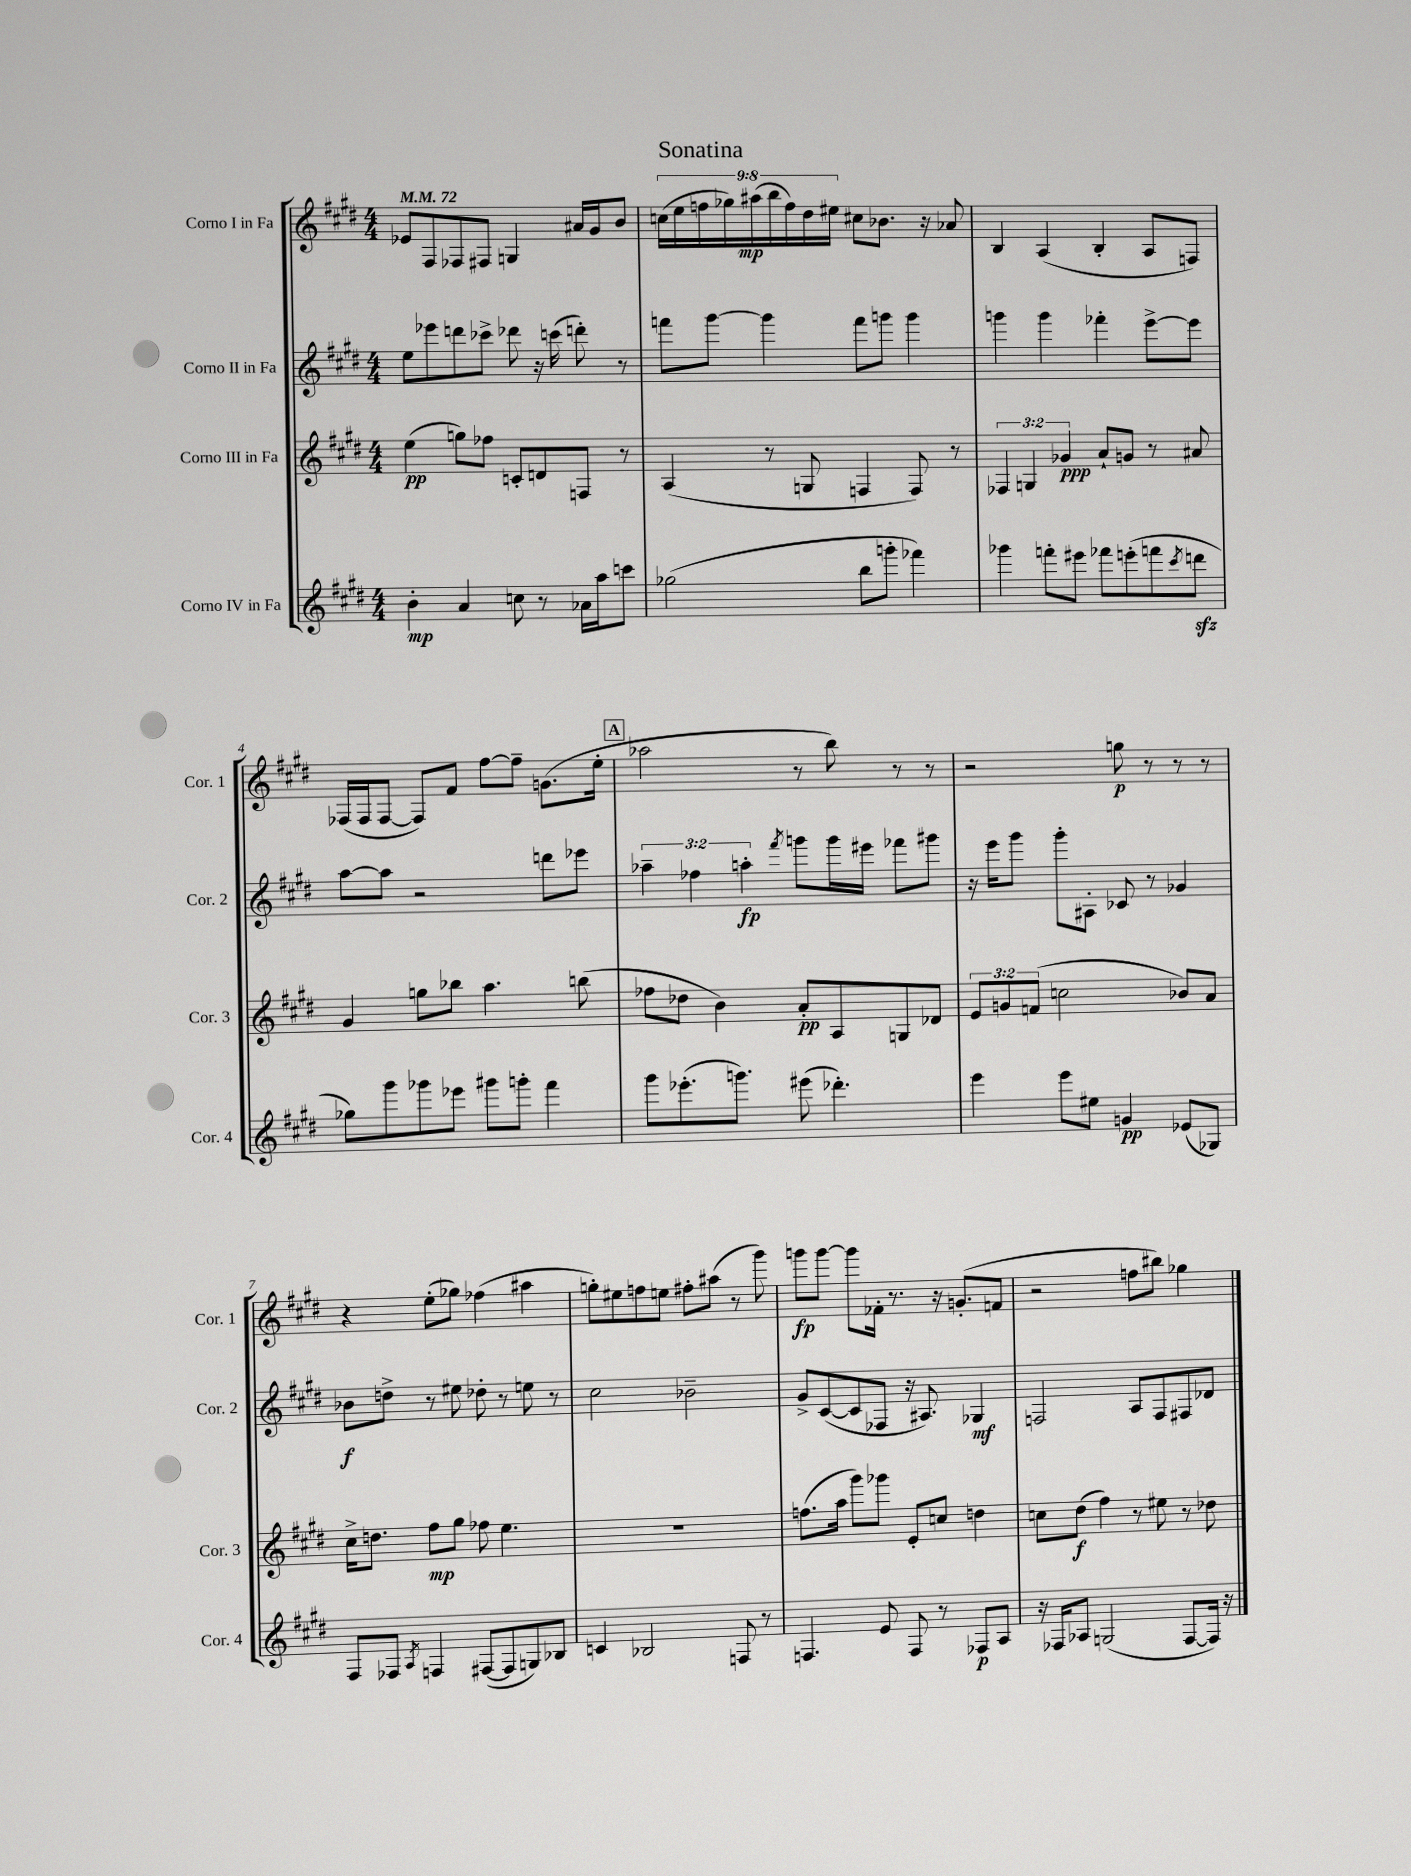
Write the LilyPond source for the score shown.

\header { title = "Sonatina" }
<<
\new StaffGroup <<
\new Staff = "s0" \with { instrumentName = "Corno I in Fa" shortInstrumentName = "Cor. 1" } {
    \clef treble \key e \major \numericTimeSignature \time 4/4 \override Staff.TupletNumber.text = #tuplet-number::calc-fraction-text \tempo 4 = 72
    ees'8 fis8 fes8 fis8 g4 ais'16 gis'16 b'8 |
    \tuplet 9/8 { c''16( e''16 f''16 ges''16) ais''16\mp( b''16 f''16) dis''16 eis''16 } cis''8 bes'8. r16 aes'8 |
    b4 a4( b4-. a8 f8) |
    fes16( fes16 fes8~ fes8) fis'8 fis''8~ fis''8-- g'8.( e''16-. |
    \mark \markup { \box "A" } aes''2 r8 b''8) r8 r8 |
    r2 g''8\p r8 r8 r8 |
    r4 e''8-.( ges''8) fes''4( ais''4 |
    g''8-.) eis''8 f''8 e''8 fis''8-. ais''8( r8 gis'''8) |
    g'''8\fp g'''8~ g'''8 fes'16-. r8. r16 g'8.-.( f'8 |
    r2 f''8 bis''8) ges''4 \bar "|." |
}
\new Staff = "s1" \with { instrumentName = "Corno II in Fa" shortInstrumentName = "Cor. 2" } {
    \clef treble \key e \major \numericTimeSignature \time 4/4 \override Staff.TupletNumber.text = #tuplet-number::calc-fraction-text
    e''8 ees'''8 d'''8 ces'''8-> des'''8 r16 c'''16( d'''8-.) r8 |
    f'''8 gis'''8~ gis'''4 f'''8 g'''8 g'''4 |
    g'''4 g'''4 fes'''4-. e'''8~-> e'''8 |
    a''8~ a''8 r2 d'''8 ees'''8 |
    \mark \markup { \box "A" } \tuplet 3/2 { aes''4-- fes''4 a''4-.\fp } \acciaccatura { fis'''8 } g'''8 g'''16 eis'''16 fes'''8 gis'''8 |
    r16 e'''16 gis'''8 gis'''8-. ais8-. ces'8 r8 ges'4 |
    bes'8\f d''8-> r8 eis''8 des''8-. r8 e''8 r8 |
    cis''2 bes'2-- |
    gis'8-> cis'8~( cis'8 fes8 r16 ais8.) ges4\mf |
    f2 a8 f8 fis8 des'8 \bar "|." |
}
\new Staff = "s2" \with { instrumentName = "Corno III in Fa" shortInstrumentName = "Cor. 3" } {
    \clef treble \key e \major \numericTimeSignature \time 4/4 \override Staff.TupletNumber.text = #tuplet-number::calc-fraction-text
    e''4\pp( g''8) fes''8 c'8-. d'8 f8 r8 |
    a4( r8 g8 f4 f8) r8 |
    \tuplet 3/2 { fes4 g4 ges'4\ppp } a'8-! g'8 r8 ais'8 |
    gis'4 g''8 bes''8 a''4. b''8( |
    \mark \markup { \box "A" } fes''8 des''8 b'4) a'8-.\pp a8 g8 des'8 |
    \tuplet 3/2 { e'8 g'8 f'8( } c''2 bes'8) a'8 |
    cis''16-> d''8. fis''8\mp gis''8 fes''8 e''4. |
    R1 |
    f''8.( a''16 gis'''8) ges'''8 e'8-. c''8 d''4 |
    c''8 dis''8\f( fis''4) r8 eis''8 r8 des''8 \bar "|." |
}
\new Staff = "s3" \with { instrumentName = "Corno IV in Fa" shortInstrumentName = "Cor. 4" } {
    \clef treble \key e \major \numericTimeSignature \time 4/4
    b'4-.\mp a'4 c''8 r8 aes'16 a''16 c'''8 |
    ges''2( b''8 g'''8-. fes'''4) |
    ges'''4 f'''8-. eis'''8 fes'''8 e'''8-.( f'''8 \acciaccatura { cis'''8 } d'''8\sfz |
    ges''8) gis'''8 ges'''8 ees'''8 gis'''8 g'''8-. fis'''4 |
    \mark \markup { \box "A" } gis'''8 ees'''8.-.( g'''8.) eis'''8( des'''4.-.) |
    e'''4 e'''8 eis''8 g'4\pp ees'8( ges8) |
    fis8 fes8 \acciaccatura { a8 } f4 fis8~( fis8 g8) bes8 |
    c'4 bes2 f8 r8 |
    f4. e'8 f8 r8 fes8\p a8 |
    r16 fes16 aes8 g2( fes8~ fes16) r16 \bar "|." |
}
>>
>>
